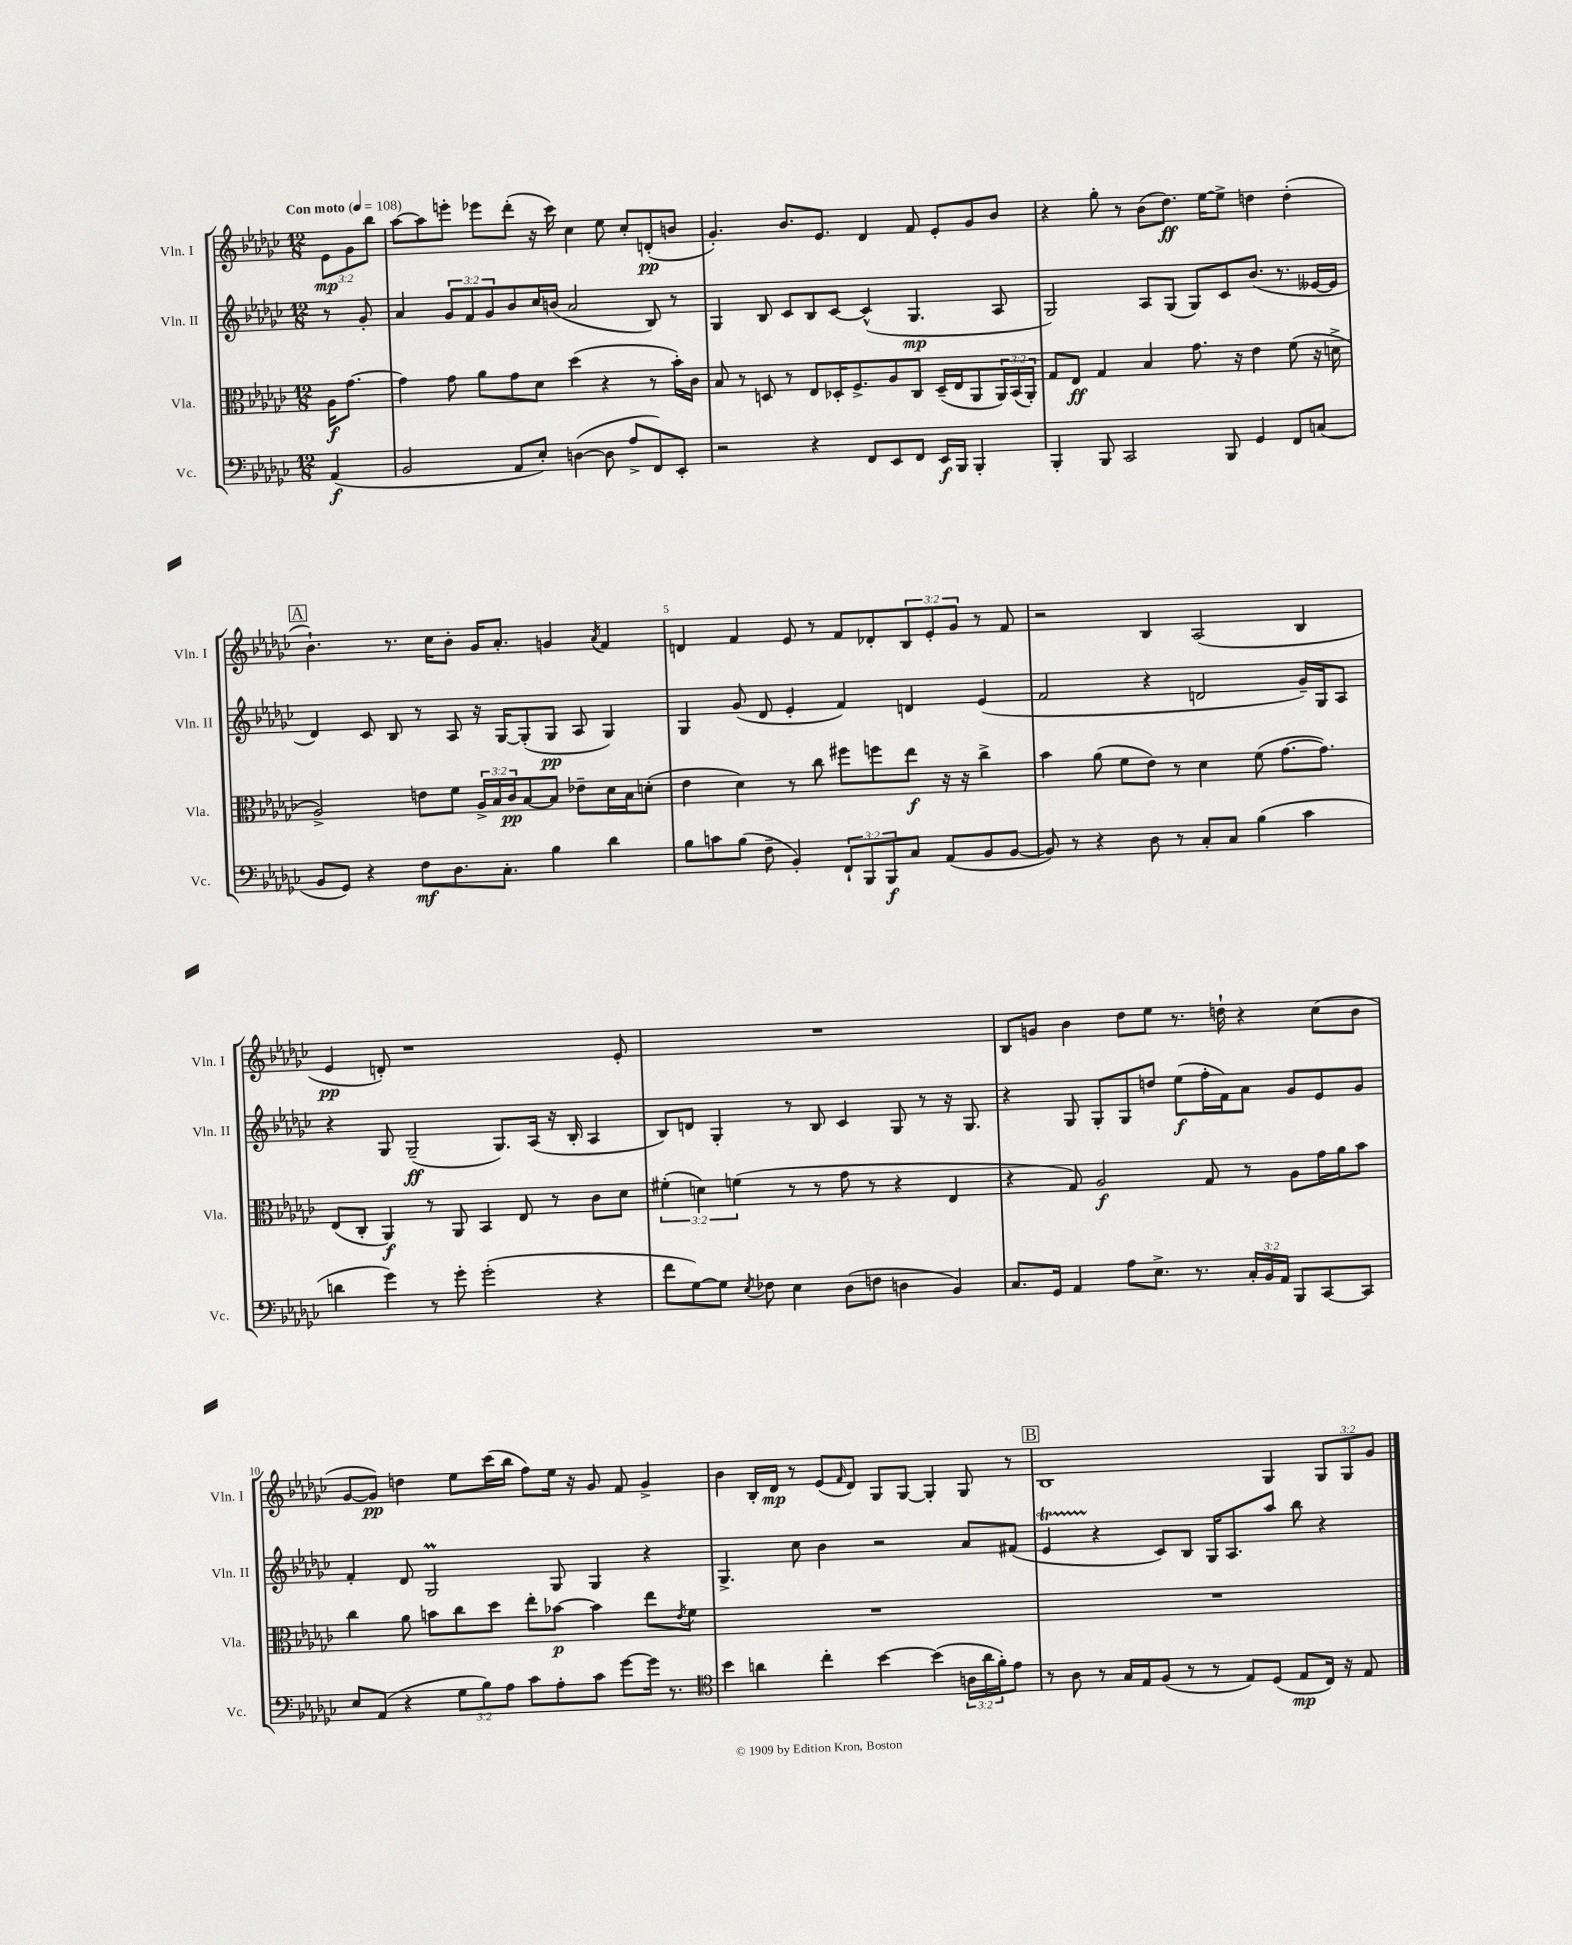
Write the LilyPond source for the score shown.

<<
\new StaffGroup <<
\new Staff = "s0" \with { instrumentName = "Vln. I" shortInstrumentName = "Vln. I" } {
    \clef treble \key ges \major \numericTimeSignature \time 12/8 \override Staff.TupletNumber.text = #tuplet-number::calc-fraction-text \partial 4 \tempo "Con moto" 4 = 108
    \tuplet 3/2 { ees'8\mp ges'8 bes''8 } |
    aes''8~ aes''8 e'''8-. ees'''8 des'''8-.( r16 ces'''16) ces''4 ees''8 ces''8-. d'8-.\pp( b'8 |
    ges'4.-.) bes'8. ees'8. des'4 f'8 ees'8-. ges'8 bes'8 |
    r4 ges''8-. r8 bes'8( des''8.\ff) ees''16~ ees''8-> d''4 d''4-.( |
    \mark \markup { \box "A" } bes'4.-!) r8. ces''16 bes'8-. ges'16 aes'8.-. g'4 \acciaccatura { aes'8 } f'4 |
    d'4 f'4 ees'8 r8 f'8 des'8-. \tuplet 3/2 { bes8 ees'8-. ges'8 } r8 f'8 |
    r2 bes4 aes2( bes4 |
    ees'4\pp d'8-.) r1 ees'8-. |
    R1. |
    bes8 g'8 bes'4 des''8 ees''8 r8. d''16-! r4 ces''8( bes'8 |
    ges'8~ ges'8\pp) d''4 ees''8 ces'''16( bes''16 f''8) ees''16 r16 ges'8 f'8 ges'4-> |
    bes'4 bes16-. des'16\mp r8 ees'8( \grace { f'16 } des'8) ges8 ges8~ ges4-. ges8 r8 |
    \mark \markup { \box "B" } bes1 ges4 \tuplet 3/2 { ges8 ges8 ges'8 } \bar "|." |
}
\new Staff = "s1" \with { instrumentName = "Vln. II" shortInstrumentName = "Vln. II" } {
    \clef treble \key ges \major \numericTimeSignature \time 12/8 \override Staff.TupletNumber.text = #tuplet-number::calc-fraction-text \partial 4
    r8 ges'8-. |
    aes'4 \tuplet 3/2 { ges'8 f'8 ges'8 } bes'8 ces''16 b'16( aes'2 bes8) r8 |
    ges4 bes8 ces'8 bes8 ces'8~ ces'4-^( ges4.\mp aes8 |
    ges2) aes8 ges8( ges8) ces'8 bes'8.( r8. eeses'16~ eeses'16 |
    \mark \markup { \box "A" } des'4) ces'8 bes8 r8 aes8 r16 ges16~ ges8-.( ges8\pp aes8 ges4) |
    ges4 ges'8( des'8 ees'4-. f'4) d'4 ees'4( |
    f'2 r4 d'2 ges'16--) ges16 aes8 |
    r4 ges8 ges2--\ff( ges8.) aes16( r16 bes16-. aes4 |
    bes8) d'8 ges4-. r8 bes8 ces'4 ges8 r8 r16 ges8. |
    r4 ges8 ges8-. ges8 d''8 ees''8\f( f''16-. f'16) aes'8 ges'8 ees'8 ges'8 |
    f'4-. des'8 ges2\prall ges8 ges4 r4 |
    ges4.-> ces''8 bes'4 r2 aes'8 fis'8( |
    \mark \markup { \box "B" } ees'4\startTrillSpan r4\stopTrillSpan ces'8) bes8 ges16 aes8. aes''8 bes''8 r4 \bar "|." |
}
\new Staff = "s2" \with { instrumentName = "Vla." shortInstrumentName = "Vla." } {
    \clef alto \key ges \major \numericTimeSignature \time 12/8 \override Staff.TupletNumber.text = #tuplet-number::calc-fraction-text \partial 4
    aes16\f ges'8.~ |
    ges'4 ges'8 aes'8 ges'8 des'8 des''4( r4 r8 bes'16-.) ces'16 |
    bes8 r8 d8 r8 ees8 des16-. f8.-> aes8 ces8 des16--( ees16 aes,8 \tuplet 3/2 { aes,16) bes,16( aes,16-.) } |
    ges8 ees8\ff ges4 bes4 ges'8. r16 ees'4 f'8( r16 d'16-> |
    \mark \markup { \box "A" } aes2->) e'8 f'8 \tuplet 3/2 { aes16-> bes16 ces'16\pp } bes8~ bes8 ees'8-- des'16 bes16 d'8-.( |
    ees'4 des'4) r8 ces''8 fis''8 f''8 ees''8\f r16 r16 ces''4-> |
    bes'4 aes'8( f'8 ees'8) r8 des'4 f'8( ges'8.~ ges'8.) |
    ees8( ces8-. aes,4\f) r8 aes,8 bes,4 ees8 r8 ces'8 des'8 |
    \tuplet 3/2 { fis'4-.( d'4) f'4( } r8 r8 ges'8 r8 r4 ees4 |
    r4 ges8) aes2\f ges8 r8 aes8 ges'16 aes'16 bes'8 |
    ces''4 aes'8 b'8 ces''8 des''8 ees''8-. bes'8~\p bes'4 ees''8 \acciaccatura { ees'8 } f'8 |
    R1. |
    \mark \markup { \box "B" } R1. \bar "|." |
}
\new Staff = "s3" \with { instrumentName = "Vc." shortInstrumentName = "Vc." } {
    \clef bass \key ges \major \numericTimeSignature \time 12/8 \override Staff.TupletNumber.text = #tuplet-number::calc-fraction-text \partial 4
    aes,4\f( |
    bes,2 aes,8 ees8-.) d4~( d8 aes8-> f,8) ees,8-. |
    r2 r4 f,8 ees,8 f,8 ees,16\f bes,,16 bes,,4-. |
    bes,,4-. bes,,8 ces,2 bes,,8 ges,4 f,8 c8( |
    \mark \markup { \box "A" } bes,8 ges,8) r4 f8\mf des8. ces8.-. bes4 des'4 |
    bes8 c'8 bes8( f8-- bes,4-.) \tuplet 3/2 { f,8-! bes,,8 bes,,8\f } ces8 aes,8( bes,8 bes,8~ |
    bes,8) r8 r4 des8 r8 ces8-. ces8 bes4( ces'4 |
    d'4 ges'4) r8 ges'8-. ges'2-.( r4 |
    f'8 ges8~) ges8 \acciaccatura { ees8 } fes8 ees4 des8( f8 d4 bes,4) |
    ces8. ges,16 aes,4 aes8 ees8.-> r8. \tuplet 3/2 { ces16-. bes,16 aes,16 } bes,,8 ces,8~ ces,8 |
    ees8 aes,8( r4 \tuplet 3/2 { ges8 bes8) aes8 } ces'8 aes8-. ces'8 ges'8~ ges'16 r8. |
    \clef tenor bes'4 a'4 ces''4-. bes'4~ bes'4( \tuplet 3/2 { a16 a'16 f'16-.) } ees'8 |
    \mark \markup { \box "B" } r8 aes8 r8 ges16 ees16 f8( r8 r8 ees8) des8( ees8\mp ces16) r16 ees8 \bar "|." |
}
>>
>>
\layout { \context { \Score \override BarNumber.break-visibility = ##(#f #t #t) barNumberVisibility = #(every-nth-bar-number-visible 5) } }
